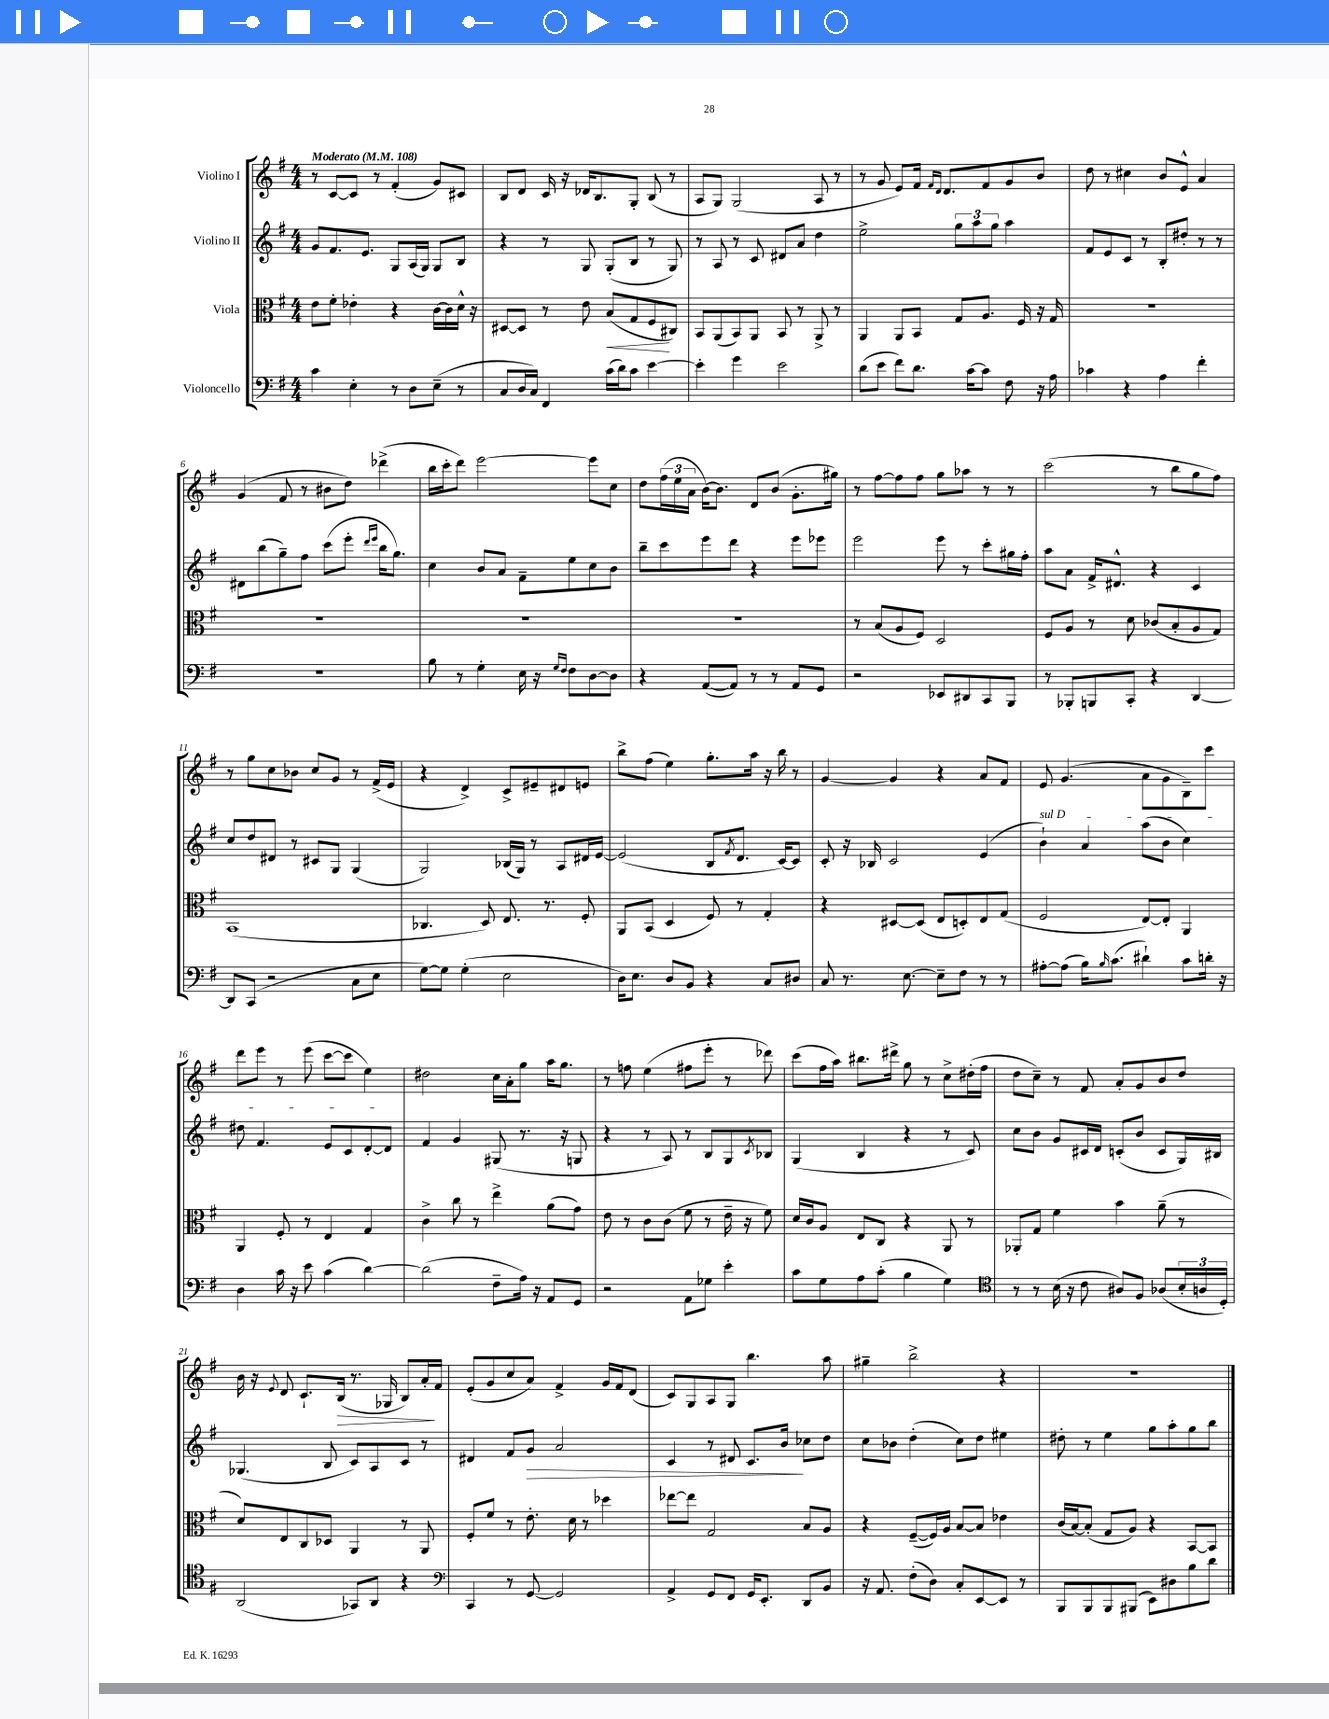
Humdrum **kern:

**kern	**kern	**kern	**kern
*staff4	*staff3	*staff2	*staff1
*clefF4	*clefC3	*clefG2	*clefG2
*k[f#]	*k[f#]	*k[f#]	*k[f#]
*M4/4	*M4/4	*M4/4	*M4/4
*MM108	*MM108	*MM108	*MM108
4c	8e	8g	8r
.	8f#'	8.f#	[8c
4E'	4e-'	.	8c]
.	.	8.e	.
.	.	.	8r
8r	4r	8G	(4f#'
8D	.	(16A	.
.	.	16G)	.
(8E~	[16c	8G	8g)
.	16c]	.	.
8r	16d^^	8B	8c#
.	16r	.	.
=	=	=	=
8C	[8D#	4r	8B
16D	8D#]	.	8d
16C)	.	.	.
4FF#	8r	8r	16c
.	.	.	16r
.	8e	8G	16d-
.	.	.	8.B
(16c	(8B	(8G'	.
16d)	.	.	.
8c	8G	8B	8G'
[4e	8F#	8r	(8B
.	8C#)	8G)	8r
=	=	=	=
4e']	8BB	8r	8A
.	(8AA	8A	8G)
4g	8BB)	8r	(2G
.	8AA	8c	.
2e	8BB	8d#	.
.	8r	8a	.
.	8AA^	4dd	8A
.	8r	.	8r
=	=	=	=
(8d	4AA	2ee^	8r
8e	.	.	8g
8f#)	8AA	.	8e)
8.d	8BB	.	16f#
.	.	.	16qqf#
.	.	.	16qqd
.	.	.	8.d
.	8G	12gg	.
[16c	.	.	.
.	.	12aa	.
8c]	8.A	.	8f#
.	.	12gg	.
8F#	.	4aa	8g
.	16F#	.	.
16r	16r	.	8b
16A	16G	.	.
=	=	=	=
4c-	1r	8f#	8dd
.	.	8e	8r
4r	.	8c	4cc#
.	.	8r	.
4A	.	8B'	8b
.	.	8dd#'	8e^^
4f#'	.	8r	4a
.	.	8r	.
=	=	=	=
1r	1r	8d#	(4g
.	.	(8bb	.
.	.	8gg~)	8f#
.	.	8ff#	8r
.	.	(8ccc	8b#
.	.	8eee'	8dd)
.	.	16qqddd	.
.	.	16qqeee	.
.	.	16bb	(4ddd-^
.	.	8.gg)	.
=	=	=	=
8B	1r	4cc	16bb
.	.	.	16ccc'
8r	.	.	8ddd)
4G'	.	8b	[2eee
.	.	8a	.
16E	.	8f#~	.
16r	.	.	.
16qqG	.	.	.
16qqF#	.	.	.
8F#	.	8ee	.
[8D	.	8cc	8eee]
8D]	.	8b	8cc
=	=	=	=
4r	1r	8bb~	8dd
.	.	8ccc	(24ff#
.	.	.	24ee
.	.	.	24a
([8AA	.	8eee	[16b)
.	.	.	8.b]
8AA])	.	8ddd	.
8r	.	4r	8d
8r	.	.	(8b
8AA	.	8eee	8.g'
8GG	.	8eee-	.
.	.	.	16gg#)
=	=	=	=
2r	8r	2eee	8r
.	(8B	.	[8ff#
.	8A	.	8ff#]
.	8F#)	.	8ff#
8EE-	2D	8eee	8gg
8DD#	.	8r	8aa-
8CC	.	8ccc'	8r
8BBB	.	16gg#	8r
.	.	16ff#'	.
=	=	=	=
8r	8F#	8aa	(2ccc
8BBB-'	8A	8a	.
8BBB	8r	16f#^	.
.	.	8.d#^^	.
8CC'	8d	.	.
4r	(8c-	4r	8r
.	8B'	.	8bb
[4DD	8A	4c	8gg
.	8G)	.	8ff#)
=	=	=	=
8DD]	(1BB	8cc	8r
(8CC	.	8dd	8gg
2r	.	8d#	8cc
.	.	8r	8b-
.	.	8c#	8cc
.	.	8G	8g
8C	.	(4G	8r
8E	.	.	(16f#^
.	.	.	16e
=	=	=	=
[8G)	4.C-	2G)	4r
8G]	.	.	.
(4G'	.	.	4d^)
.	8D)	.	.
2E	8.E	(16B-	8c^
.	.	16G)	.
.	.	8r	8e#~
.	8.r	.	.
.	.	8A	8d#
.	8F#'	16d#	8e
.	.	[16e	.
=	=	=	=
16D)	8AA	(2e]	8bb^
8.E	.	.	.
.	(8BB	.	(8ff#
8D	4D	.	4ee)
8BB	.	.	.
4r	8F#)	8B	8.gg'
.	.	8qf#	.
.	8r	8.d	.
.	.	.	16aa
8C	4G'	.	16r
.	.	[16c)	16bb
8D#	.	8c]	8r
=	=	=	=
8C	4r	8c'	[4g
8.r	.	16r	.
.	.	16B-	.
.	[8D#	2c	4g]
[8.E	.	.	.
.	(8D#]	.	.
8E~]	8E	.	4r
8F#	8D')	.	.
8r	8E	(4e	8a
8r	(8G	.	8f#
=	=	=	=
[8A#'	2F#	4b`)	8e
(8A#]	.	.	(4.g
16B)	.	4a	.
16qqB	.	.	.
(8.c	.	.	.
4d#`)	[8E)	(8aa	8a
.	8E']	8b	8g
8c	4AA	4cc)	8B~)
16d'	.	.	8ccc
16r	.	.	.
=	=	=	=
4D	4AA	8dd#	8ddd
.	.	4.f#	8eee
16c	8F#'	.	8r
16r	.	.	.
8e	8r	.	(8eee
(4c	4E	8e	[8ccc
.	.	8c	8ccc]
[4d)	4G	[8d'	4ee)
.	.	8d]	.
=	=	=	=
(2d]	4c^	4f#	2dd#
.	8cc	4g	.
.	8r	.	.
8F#~	4ee^	(8G#	16cc
.	.	.	16a'
16A)	.	8.r	8gg
16r	.	.	.
8AA	(8a	.	16aa
.	.	16r	8.gg
8GG	8g)	8G	.
=	=	=	=
2r	8e	4r	8r
.	8r	.	8ff
.	8c	8r	(4ee
.	(8c	8A)	.
8AA	8f#	8r	8ff#
8G-	8r	8B	8eee'
4e'	16e~	8G	8r
.	16r	.	.
.	.	8qc	.
.	8f#)	8B-	8ddd-)
=	=	=	=
8c	16d	(4G	(8ccc
.	16c	.	.
8G	8A	.	16ff#
.	.	.	16aa)
8A	8E	4B	8.bb#
(8c'	8C	.	.
.	.	.	16ddd#^
4B	4r	4r	8gg
.	.	.	8r
4G)	8AA	8r	8cc^
.	8r	8c)	(16dd#'
.	.	.	16ff#
=	=	=	=
*clefC4	*	*	*
8r	8AA-'	8cc	8dd
8r	8G	8b	8cc~)
(16B	4f#	8g	8r
16r	.	.	.
8c	.	16c#	8f#
.	.	16d	.
8A#)	4b	(8c'	8a'
8F#	.	8b	8g
(8A-	(8a~	8c	8b
24B'	8r	16G)	8dd
24A	.	.	.
.	.	16B#	.
24D')	.	.	.
=	=	=	=
(2AA	8d)	(4.G-	16b
.	.	.	16r
.	.	.	8qqe
.	8E	.	8d
.	8C	.	8.c`
.	8D-	8B	.
.	.	.	(16B
8GG-)	4AA	8c)	8.r
8AA	.	8A	.
.	.	.	16G-
4r	8r	8c	8B)
.	8AA	8r	16a'
.	.	.	16f#
=	=	=	=
*clefF4	*	*	*
4CC	8F#'	4d#	(8e'
.	8f#	.	8g
8r	8r	8f#	8cc
[8GG	8.e'	8g	8a)
2GG]	.	2a	4f#^
.	16d	.	.
.	8r	.	.
.	4dd-	.	16g
.	.	.	16f#
.	.	.	(8d
=	=	=	=
4AA^	[8ee-	4c	8c)
.	8ee-]	.	8G
8GG	2G	8r	8A
8FF#	.	8d#	8G
16GG	.	8.c	4.bb
8.EE'	.	.	.
.	.	16b	.
8DD	8B	8cc-	.
8BB	8A	8dd	8aa
=	=	=	=
16r	4r	8cc	4gg#~
8.AA	.	.	.
.	.	8b-	.
(8F#'	([8F#~	(4dd'	2bb^
8D)	16F#])	.	.
.	16A	.	.
8C'	[8B	8cc)	.
[8EE	8B]	8dd	.
8EE]	4e-	4ee#	4r
8r	.	.	.
=	=	=	=
8BBB	(16c	8dd#'	1r
.	[16B)	.	.
8BBB	(8B']	8r	.
8BBB	8G	4ee	.
(8BBB#	8A)	.	.
8EE)	4r	8gg	.
8D#	.	8aa'	.
8B	[8BB	8gg	.
8d	8BB]	8bb	.
==	==	==	==
*-	*-	*-	*-
